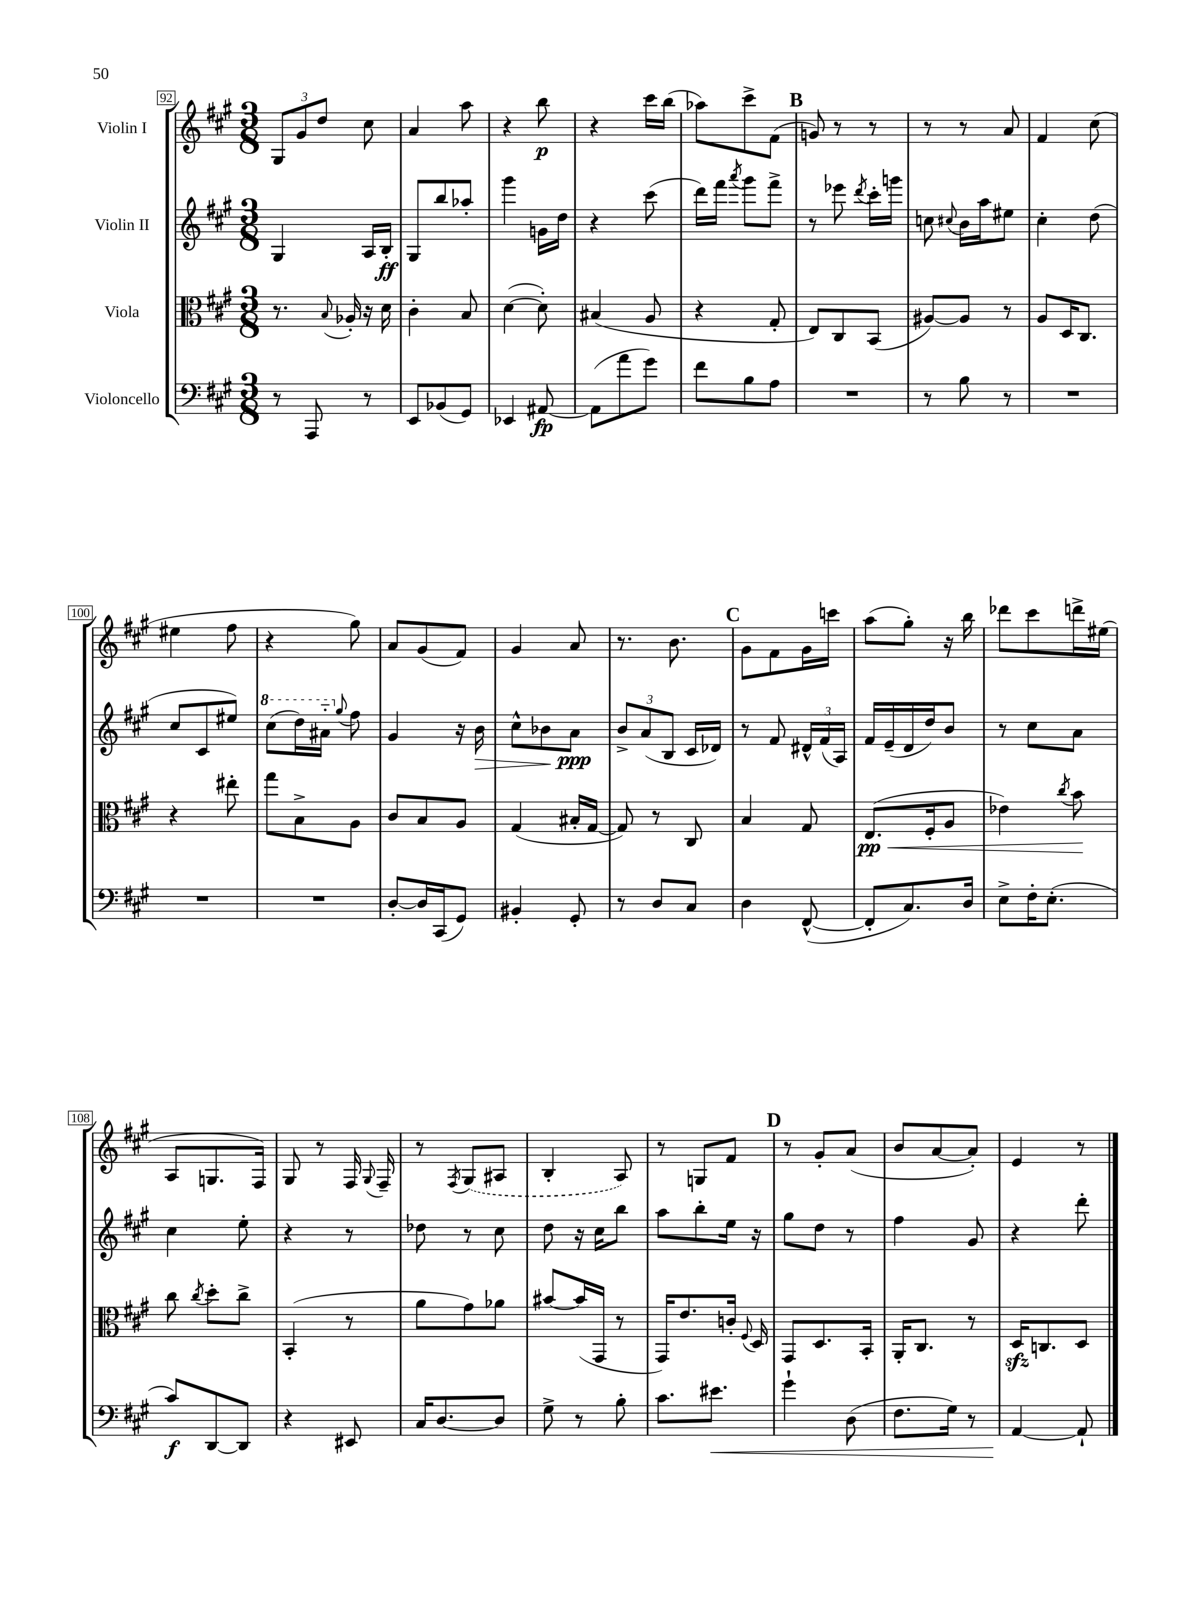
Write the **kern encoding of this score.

**kern	**kern	**kern	**kern
*staff4	*staff3	*staff2	*staff1
*clefF4	*clefC3	*clefG2	*clefG2
*k[f#c#g#]	*k[f#c#g#]	*k[f#c#g#]	*k[f#c#g#]
*M3/8	*M3/8	*M3/8	*M3/8
8r	8.r	4G#	12G#
.	.	.	12g#
8AAA	.	.	.
.	.	.	12dd
.	8qqB	.	.
.	16A-'	.	.
8r	16r	16A	8cc#
.	16d	16B'	.
=	=	=	=
8EE	4c#'	8G#	4a
(8BB-	.	8bb	.
8GG#)	8B	8aa-'	8aa
=	=	=	=
4EE-	([4d	4ggg#	4r
[8AA#	8d'])	16g	8bb
.	.	16dd	.
=	=	=	=
(8AA#]	(4B#	4r	4r
8a	.	.	.
8g#)	8A	(8ccc#	16ccc#
.	.	.	(16bb
=	=	=	=
8f#	4r	16ddd)	8aa-)
.	.	16fff#	.
.	.	8qaaa	.
8B	.	8ggg#	8ccc#^
8A	8G#'	8fff#^	(8f#
=	=	=	=
4.r	8E)	8r	8g)
.	8C#	8eee-	8r
.	.	8qddd	.
.	(8BB	16ccc#'	8r
.	.	16ggg	.
=	=	=	=
8r	[8A#)	8cc	8r
.	.	8qqcc#	.
8B	8A#]	16b	8r
.	.	16aa	.
8r	8r	8ee#	8a
=	=	=	=
4.r	8A	4cc#'	4f#
.	16D	.	.
.	8.C#	.	.
.	.	(8dd	(8cc#
=	=	=	=
4.r	4r	8cc#	4ee#
.	.	8c#	.
.	8ee#'	8ee#)	8ff#
=	=	=	=
4.r	8gg#	(8ccc#	4r
.	8B^	16ddd)	.
.	.	16aa#'~	.
.	.	8qqgg#	.
.	8A	8ff#	8gg#)
=	=	=	=
[8D'	8c#	4g#	8a
16D]	8B	.	(8g#
(16CC#	.	.	.
8GG#)	8A	16r	8f#)
.	.	16b	.
=	=	=	=
4BB#'	(4G#	8cc#^^	4g#
.	.	8b-	.
8GG#'	16B#'	8a	8a
.	[16G#	.	.
=	=	=	=
8r	8G#])	12b^	8.r
.	.	(12a	.
8D	8r	.	.
.	.	12B	.
.	.	.	8.b
8C#	8C#	16c#	.
.	.	16d-)	.
=	=	=	=
4D	4B	8r	8g#
.	.	8f#	8f#
([8FF#^^	8G#	24d#^^	16g#
.	.	(24f#	.
.	.	.	16ccc
.	.	24A)	.
=	=	=	=
8FF#']	(8.E	16f#	(8aa
.	.	(16e~	.
8.C#)	.	16d	8gg#')
.	16F#'	16dd)	.
.	8A	8b	16r
16D	.	.	16bb
=	=	=	=
8E^	4e-)	8r	8ddd-
16F#'	.	8cc#	8ccc#
(8.E'	.	.	.
.	8qcc#	.	.
.	8b	8a	16ddd^
.	.	.	(16ee#
=	=	=	=
8c#)	8cc#	4cc#	8A
.	8qcc#	.	.
[8DD	8dd'	.	8.G
8DD]	8cc#^	8ee'	.
.	.	.	16F#)
=	=	=	=
4r	(4BB'	4r	8G#
.	.	.	8r
8EE#	8r	8r	16F#
.	.	.	8qqG#
.	.	.	16F#~
=	=	=	=
16C#	8a	8dd-	8r
[8.D	.	.	.
.	.	.	8qF#
.	8g#)	8r	(8G#
8D]	8a-	8cc#	8A#
=	=	=	=
8G#^	[8b#	8dd	4B'
8r	(16b#]	16r	.
.	16GG#	16cc#	.
8B'	8r	8bb	8A)
=	=	=	=
8.c#	16GG#)	8aa	8r
.	8.e	.	.
.	.	8bb'	8G
8.e#	.	.	.
.	16c'	16ee	8f#
.	8qqF#	.	.
.	16D	16r	.
=	=	=	=
4g#`	8GG#	8gg#	8r
.	8.D	8dd	8g#'
(8D	.	8r	(8a
.	16BB'	.	.
=	=	=	=
8.F#	16AA'	4ff#	8b
.	8.C#	.	.
.	.	.	[8a
16G#)	.	.	.
8r	8r	8g#	8a'])
=	=	=	=
[4AA	16D	4r	4e
.	8.C	.	.
8AA`]	8D	8ddd'	8r
==	==	==	==
*-	*-	*-	*-
